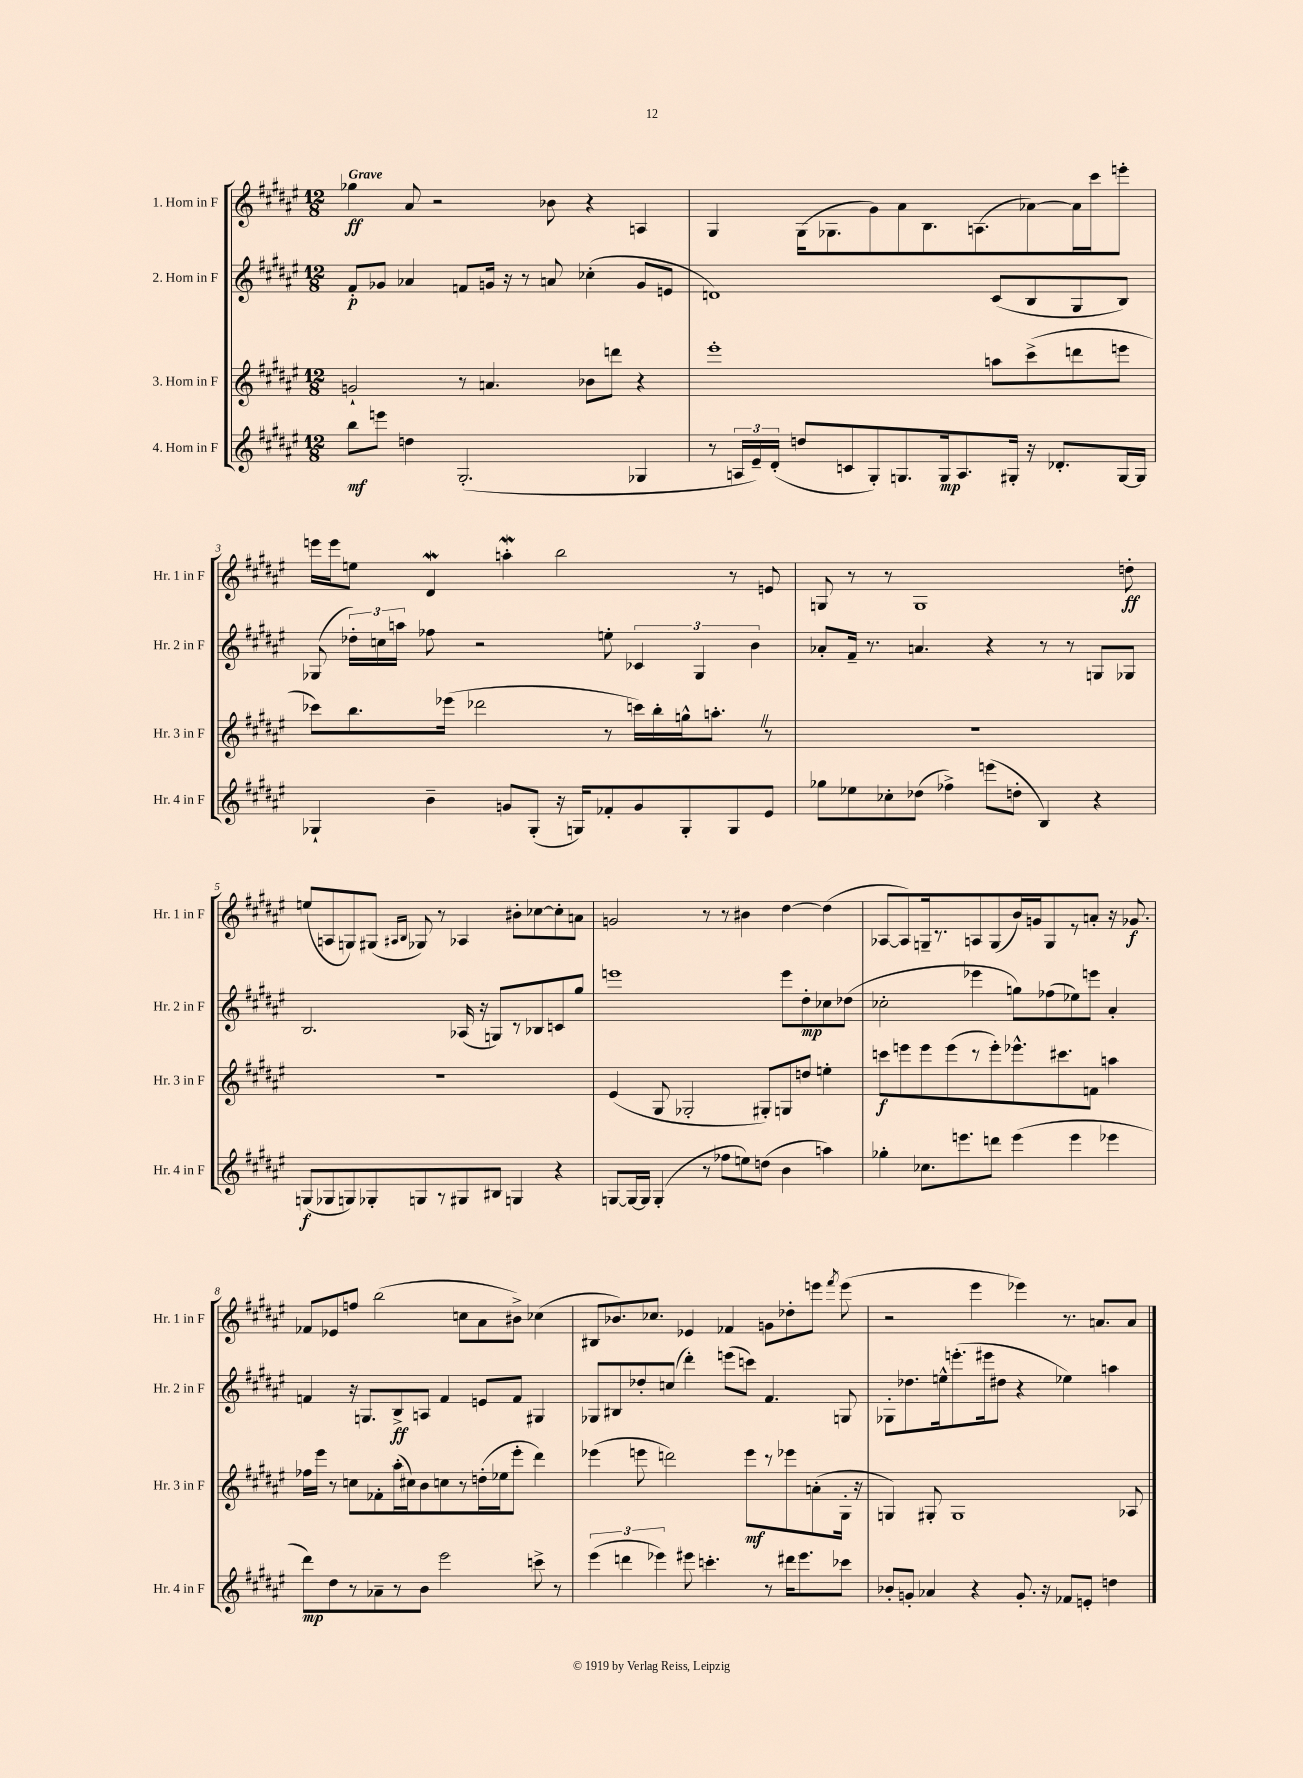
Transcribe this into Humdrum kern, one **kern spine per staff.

**kern	**kern	**kern	**kern
*staff4	*staff3	*staff2	*staff1
*clefG2	*clefG2	*clefG2	*clefG2
*k[f#c#g#d#a#e#]	*k[f#c#g#d#a#e#]	*k[f#c#g#d#a#e#]	*k[f#c#g#d#a#e#]
*M12/8	*M12/8	*M12/8	*M12/8
8bb	2g`	8f#'	4gg-
8eee	.	8g-	.
4dd	.	4a-	8a#
.	.	.	2r
(2.G#'	8r	8f	.
.	4.a	16g	.
.	.	16r	.
.	.	8r	.
.	.	8a	8b-
.	8b-	(4cc-'	4r
.	8ddd	.	.
4G-	4r	8g	4A
.	.	8e	.
=	=	=	=
8r	1eee#'	1d)	4G#
24A	.	.	.
24e#~)	.	.	.
(24d#'	.	.	.
8dd	.	.	(16G#
.	.	.	8.G-
8c	.	.	.
8G#')	.	.	8g#)
8.G	.	.	8a#
.	.	.	8.B
16G	.	.	.
8.A	.	.	.
.	.	.	(8.A
.	8aa	(8c#	.
16G#'	.	.	.
16r	(8ccc#^	8B	[8a-)
8.d-'	.	.	.
.	8ddd	8G#	16a-]
.	.	.	16ccc#
[16G#	8eee	8B)	8eee'
16G#]	.	.	.
=	=	=	=
4G-`	8ccc-)	(8G-	16eee
.	.	.	16eee
.	8.bb	24dd-')	8ee
.	.	24cc	.
.	.	24aa	.
4b~	.	8ff-	4d#
.	(16eee-	.	.
.	2ddd-	2r	.
8g	.	.	4aa'
(8G-'	.	.	.
16r	.	.	2bb
16G)	.	.	.
8f-'	8r	8ee'	.
8g	16ccc)	6c-	.
.	16bb'	.	.
8G'	16gg^^	.	.
.	.	6G-	.
.	8.aa'	.	.
8G	.	.	8r
.	.	6b	.
8e#	8r	.	8e
=	=	=	=
8gg-	1.r	8a-'	8G
8ee-	.	16f#~	8r
.	.	8.r	.
8cc-'	.	.	8r
(8dd-	.	4.a	1G
4ff-^)	.	.	.
(8eee	.	4r	.
8dd'	.	.	.
4B)	.	8r	.
.	.	8r	.
4r	.	8G	.
.	.	8G-	8dd'
=	=	=	=
(8G	1.r	2.B	(8ee
8G-	.	.	8A
8G)	.	.	8G)
8G-'	.	.	(8G#
.	.	.	16qqA#
.	.	.	16qqB
8G	.	.	8G-)
8r	.	.	8r
8G#	.	(16A-	4A-
.	.	16r	.
8B#	.	8G)	.
4G	.	8r	8b#'
.	.	8B-	[8cc-
4r	.	8c	8cc-']
.	.	8gg#	8a
=	=	=	=
[8G	(4e#	1eee	2g
16G_	.	.	.
16G]	.	.	.
(4G'	8G#	.	.
.	2G-'	.	.
8r	.	.	8r
8ff-	.	.	8r
8ee)	.	.	4b#
(8dd	8G#')	.	.
4b	8G	8eee	[4dd#
.	8dd	8dd#'	.
4aa)	4ee'	8cc-	(4dd#]
.	.	(8dd-	.
=	=	=	=
4gg-'	8ccc	2cc-'	[8A-
.	8eee	.	8A-])
8.cc-	8eee	.	16G~
.	.	.	8.r
.	(8eee	.	.
8.eee	.	.	.
.	8r	4eee-	8A
8ddd	8eee')	.	(8G
(4eee	8.eee-^^	8gg)	16b)
.	.	.	16g
.	.	(8ff-	8G
.	8.ccc#	.	.
4eee	.	8ee-)	8r
.	8f	8eee	8a'
4eee-	4aa	4a#'	16r
.	.	.	8.g-
=	=	=	=
8ddd#)	16ff-	4f	8f-
.	16eee#	.	.
8dd#	8r	.	8e-
8r	8cc	16r	8ff
.	.	8.G	.
8a-~	8f-'	.	(2bb
8r	(16aa#'	8B^	.
.	16cc#)	.	.
8b	8b	8A	.
2eee#	8cc	4f	.
.	8r	.	8cc
.	(16dd'	8e	8a#
.	16ee-	.	.
.	8eee#'	8f	8b#^)
8ccc^	4ddd#)	4G#	(4cc-
8r	.	.	.
=	=	=	=
(6eee#	(4eee-	8G-	8B#
.	.	8B#	8.b-)
6ddd	.	.	.
.	8eee	8dd-'	.
.	.	.	8.cc-
6eee-)	.	.	.
.	2ddd)	(8cc	.
8eee#	.	4ddd#')	4e-
4.ccc'	.	.	.
.	.	(8eee	4f-
.	8eee	8ccc)	.
8r	8r	4.f#	8g
16ddd#	8eee-	.	8dd-'
8.eee#	.	.	.
.	(8a'	.	8eee
.	.	.	8qfff#
8ccc-	16G#'	8G	(8eee
.	16r	.	.
=	=	=	=
8b-'	4G)	8G-'	2r
8g'	.	8.dd-	.
4a-	8G#'	.	.
.	.	16ee^^	.
.	1G#	(8.eee'	.
4r	.	.	4eee#
.	.	16eee#	.
.	.	8dd#	.
8.g'	.	4r	4eee-)
16r	.	.	.
8f-	.	4ee-)	8.r
8e'	.	.	.
.	.	.	8.a
4dd	.	4aa	.
.	8A-	.	8a
==	==	==	==
*-	*-	*-	*-
